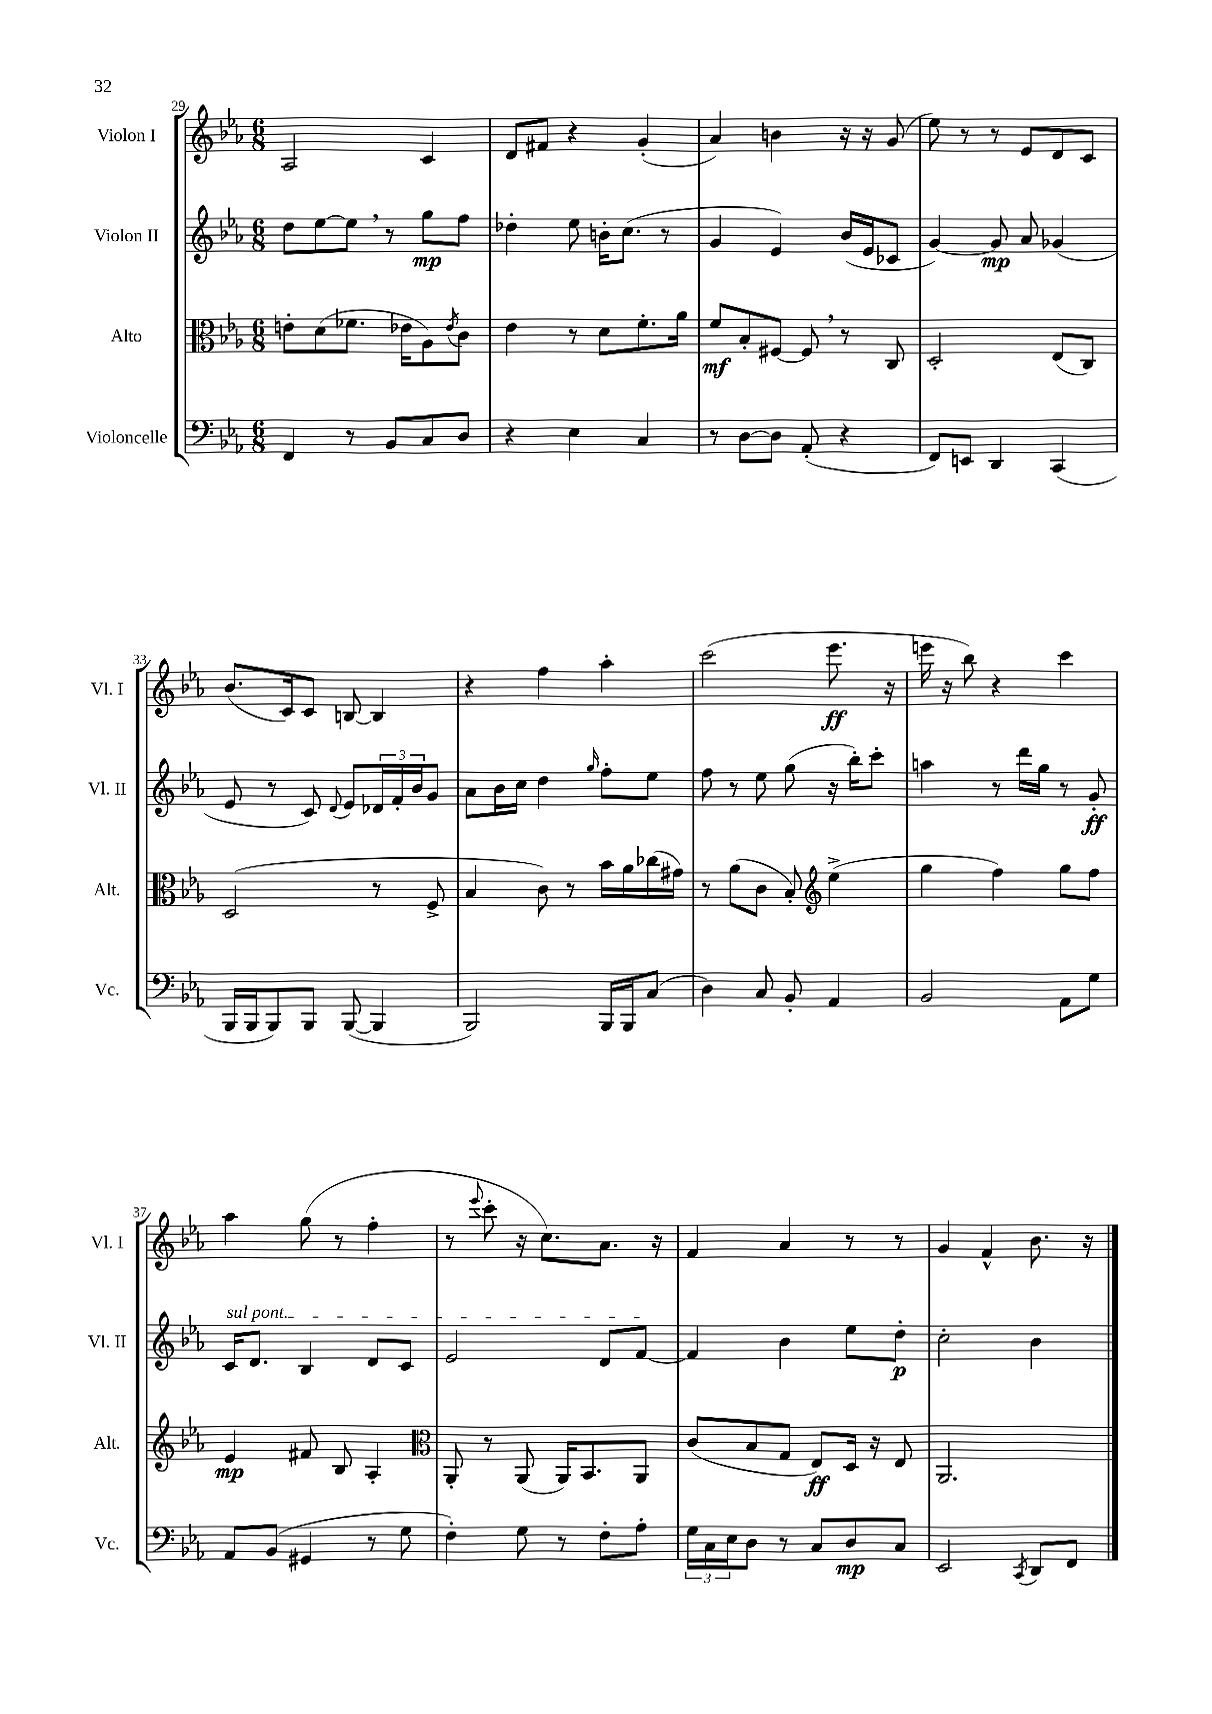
<<
\new StaffGroup <<
\new Staff = "s0" \with { instrumentName = "Violon I" shortInstrumentName = "Vl. I" } {
    \clef treble \key ees \major \numericTimeSignature \time 6/8
    aes2 c'4 |
    d'8 fis'8 r4 g'4-.( |
    aes'4) b'4 r16 r16 g'8( |
    ees''8) r8 r8 ees'8 d'8 c'8 |
    bes'8.( c'16) c'8 b8~ b4 |
    r4 f''4 aes''4-. |
    c'''2( ees'''8.\ff r16 |
    e'''16 r16 bes''8) r4 c'''4 |
    aes''4 g''8( r8 f''4-. |
    r8 \appoggiatura { ees'''8 } c'''8-. r16 c''8.) aes'8. r16 |
    f'4 aes'4 r8 r8 |
    g'4 f'4-^ bes'8. r16 \bar "|." |
}
\new Staff = "s1" \with { instrumentName = "Violon II" shortInstrumentName = "Vl. II" } {
    \clef treble \key ees \major \numericTimeSignature \time 6/8
    d''8 ees''8~ ees''8 \breathe r8 g''8\mp f''8 |
    des''4-. ees''8 b'16-. c''8.( r8 |
    g'4 ees'4) bes'16( ees'16 ces'8 |
    g'4~) g'8\mp aes'8 ges'4( |
    ees'8 r8 c'8) \appoggiatura { d'8 } ees'8 \tuplet 3/2 { des'16 f'16-. bes'16 } g'8 |
    aes'8 bes'16 c''16 d''4 \grace { g''16 } f''8-. ees''8 |
    f''8 r8 ees''8 g''8( r16 bes''16-.) c'''8-. |
    a''4 r8 d'''16 g''16 r8 g'8-.\ff |
    \once \override TextSpanner.bound-details.left.text = \markup { \italic "sul pont." } c'16\startTextSpan d'8. bes4 d'8 c'8 |
    ees'2 d'8 f'8~\stopTextSpan |
    f'4 bes'4 ees''8 d''8-.\p |
    c''2-. bes'4 \bar "|." |
}
\new Staff = "s2" \with { instrumentName = "Alto" shortInstrumentName = "Alt." } {
    \clef alto \key ees \major \numericTimeSignature \time 6/8
    e'8-. d'8( fes'8. ees'16 aes8) \acciaccatura { ees'8 } c'8 |
    ees'4 r8 d'8 f'8.-. aes'16 |
    f'8\mf bes8-. fis8~ fis8 \breathe r8 c8 |
    d2-. ees8( c8) |
    d2( r8 f8-> |
    bes4 c'8) r8 bes'16 aes'16 ces''16( gis'16) |
    r8 aes'8( c'8 bes8-.) \clef treble ees''4->( |
    g''4 f''4) g''8 f''8 |
    ees'4\mp fis'8 bes8 aes4-. |
    \clef alto aes,8-. r8 aes,8( aes,16) bes,8. aes,8 |
    c'8( bes8 g8 ees8\ff) d16 r16 ees8 |
    aes,2. \bar "|." |
}
\new Staff = "s3" \with { instrumentName = "Violoncelle" shortInstrumentName = "Vc." } {
    \clef bass \key ees \major \numericTimeSignature \time 6/8
    f,4 r8 bes,8 c8 d8 |
    r4 ees4 c4 |
    r8 d8~ d8 aes,8-.( r4 |
    f,8) e,8 d,4 c,4( |
    bes,,16 bes,,16 bes,,8) bes,,8 bes,,8~( bes,,4 |
    bes,,2) bes,,16 bes,,16 c8( |
    d4) c8 bes,8-. aes,4 |
    bes,2 aes,8 g8 |
    aes,8 bes,8( gis,4 r8 g8 |
    f4-.) g8 r8 f8-. aes8-. |
    \tuplet 3/2 { g16 c16 ees16 } d8 r8 c8 d8\mp c8 |
    ees,2 \acciaccatura { c,8 } d,8 f,8 \bar "|." |
}
>>
>>
\layout { \context { \Score currentBarNumber = #29 } }
